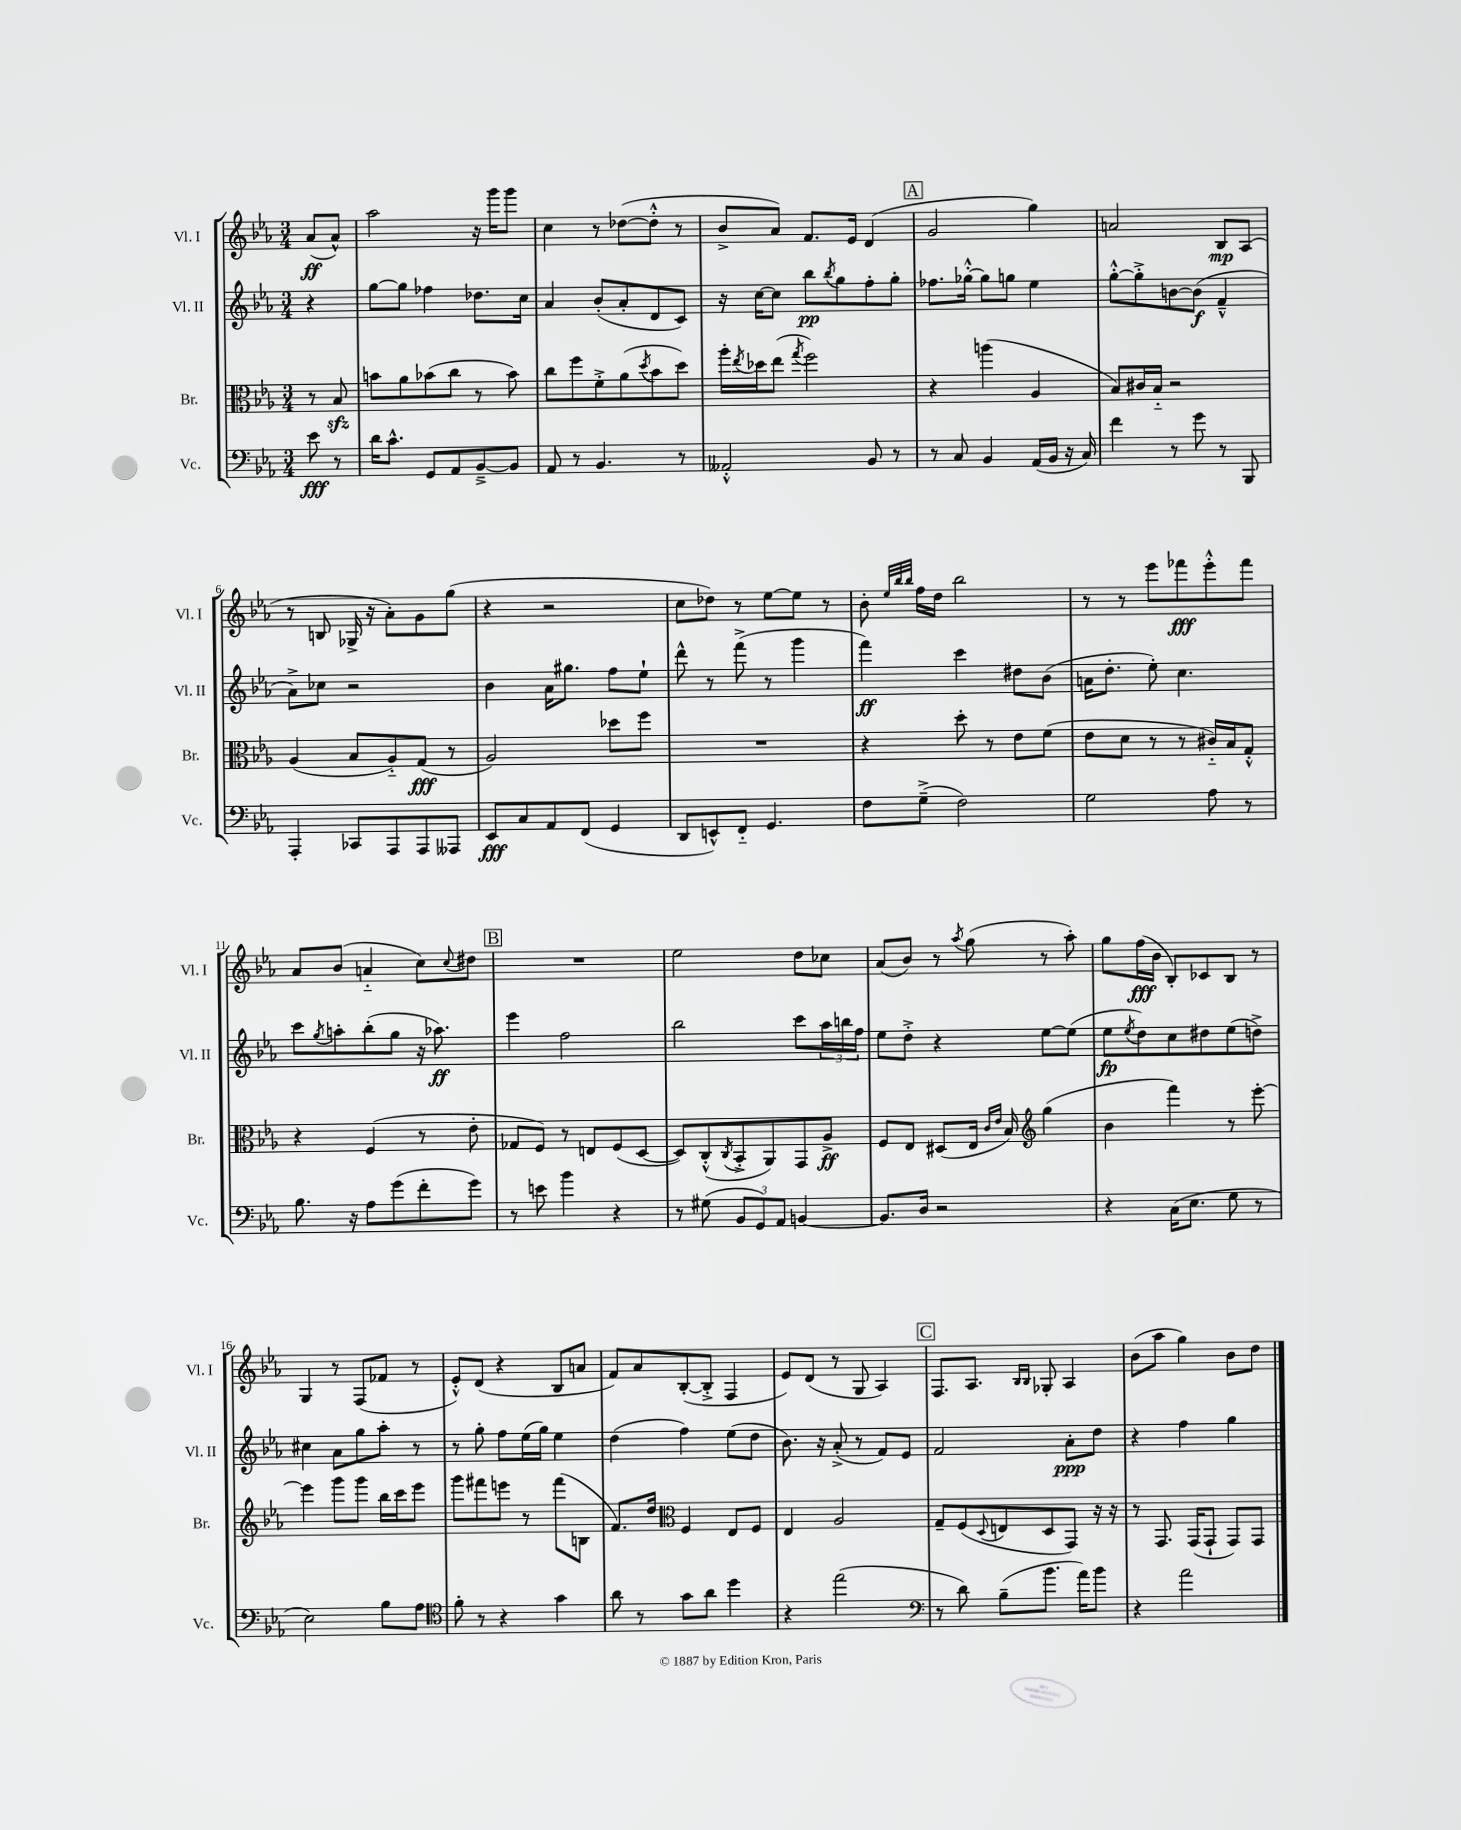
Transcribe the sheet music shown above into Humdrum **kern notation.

**kern	**kern	**kern	**kern
*staff4	*staff3	*staff2	*staff1
*clefF4	*clefC3	*clefG2	*clefG2
*k[b-e-a-]	*k[b-e-a-]	*k[b-e-a-]	*k[b-e-a-]
*M3/4	*M3/4	*M3/4	*M3/4
8e-\	8r	4r	(8a-/L
8r	8B-/	.	8a-^^/J)
=	=	=	=
16d\LK	8b\L	[8gg\L	2aa-\
8.c^^\J	.	.	.
.	8a-\	8gg\]J	.
8GG/L	(8b-\	4ff-\	.
8AA-/	8cc\J	.	.
[8BB-~^/	8r	8.dd-\L	16r
.	.	.	16ggg\LK
8BB-/]J	8b-\)	.	8ggg\J
.	.	16cc\Jk	.
=	=	=	=
8AA-/	8cc\L	4a-/	4cc\
8r	8ff\	.	.
4.BB-/	8f'^\	(8b-'/L	8r
.	(8a-\	8a-'/	([8dd-\L
.	8qdd/	.	.
.	8b-\	8d/	8dd-'^^\]J
8r	8dd\J)	8c/J)	8r
=	=	=	=
2AA--'^^/	16aa-'\LL	16r	8b-^/L
.	8qee-/	.	.
.	16dd-\J	[16cc\LK	.
.	(8ee-\J	8cc\]J	8a-/J)
.	8qgg/	.	.
.	2ff\)	8bb-\L	8.f/L
.	.	8qbb-/	.
.	.	8gg\	.
.	.	.	16e-/Jk
8BB-/	.	8ff'\	(4d/
8r	.	8gg'\J	.
=	=	=	=
8r	4r	8.ff-\L	2g/
8C/	.	.	.
.	.	[16gg-'^^\Jk	.
4BB-/	(4aa\	8gg-\]L	.
.	.	8gg\J	.
(16AA-/LL	4A-/	4ee-\	4gg\)
16BB-/JJ	.	.	.
16r	.	.	.
16C/)	.	.	.
=	=	=	=
4f\	8B-/L)	[8gg'^^\L	2a/
.	16c#/L	8gg'^\]	.
.	16B-'~/JJ	.	.
8r	2r	[8b\	.
8g\	.	(8b\]J	.
8r	.	4f~^^/	8B-/L
8BBB-/	.	.	(8A-/J
=	=	=	=
4AAA-'/	(4A-/	8a-^\L)	8r
.	.	8cc-\J	8B/
8CC-/L	8B-/L	2r	16G-^/
.	.	.	16r
8AAA-/	8A-'~/)	.	8a-'\L)
8AAA-/	(8G/J	.	8g\
8AAA--/J	8r	.	(8gg\J
=	=	=	=
8EE-/L	2A-/)	4b-\	4r
8C/	.	.	.
8AA-/	.	16a-\LK	2r
.	.	8.gg#\J	.
(8FF/J	.	.	.
4GG/	8dd-\L	8ff\L	.
.	8ff\J	8ee-`\J	.
=	=	=	=
8DD/L	2.r	8ddd^^\	8cc\L
8EE^^/)	.	8r	8dd-\J)
8FF'~/J	.	(8fff^\	8r
4.GG/	.	8r	[8ee-\L
.	.	4ggg\	8ee-\]J
.	.	.	8r
=	=	=	=
8F\L	4r	4fff\)	8b-'\
.	.	.	32qqee-/LLL
.	.	.	32qqbb-/
.	.	.	32qqbb-/JJJ
(8G~^\J	.	.	16ff\LL
.	.	.	16dd\JJ
2F\)	8dd'\	4ccc\	2bb-\
.	8r	.	.
.	8e-\L	8dd#\L	.
.	(8f\J	(8b-\J	.
=	=	=	=
2G\	8e-\L	16a\LK	8r
.	.	8.dd'\J	.
.	8d\J	.	8r
.	8r	8ee-'\)	8eee-\L
.	8r	4.cc\	8fff-\
8A-\	16c#'~/LL)	.	8eee-'^^\
.	16B-/J	.	.
8r	8G'^^/J	.	8fff-\J
=	=	=	=
8.B-\	4r	8ccc\L	8a-/L
.	.	8qgg/	.
.	.	8aa'\	(8b-/J
16r	.	.	.
8A-\L	(4F/	(8bb-'\	4a'~/
(8g\	.	8gg\J	.
8f'\	8r	16r	8cc\L)
.	.	8.aa-\)	.
.	.	.	8qqcc/
8g\J)	8e-'\	.	8dd#\J
=	=	=	=
8r	8G-/L	4eee-\	2.r
8e\	8F/J)	.	.
4b-\	8r	2ff\	.
.	8E/L	.	.
4r	(8F/	.	.
.	[8D/J	.	.
=	=	=	=
8r	8D/]L)	2bb-\	2ee-\
(8G#\	(8C'^^/	.	.
.	8qC/	.	.
12BB-/L	8BB-'^/	.	.
12GG/)	.	.	.
.	8AA-/)	.	.
12AA-/J	.	.	.
[4BB/	8GG/	8ccc\L	8dd\L
.	8A-^/J	24aa-\L	8cc-\J
.	.	24bb\	.
.	.	24ff\JJ	.
=	=	=	=
8.BB/]L	8F/L	8ee-\L	(8a-/L
.	8E-/J	8dd'^\J	8b-/J)
16D/Jk	.	.	.
2r	(8D#/L	4r	8r
.	.	.	8qaa-/
.	16E-/Jk	.	(8gg\
.	16qqc/LL	.	.
.	16qqe-/JJ	.	.
.	16B-/)	.	.
*	*clefG2	*	*
.	(4gg\	[8ee-\L	8r
.	.	(8ee-\]J	8aa-'\)
=	=	=	=
4r	4b-\	8ee-\L	8gg\L
.	.	8qee-/	.
.	.	8dd\)	(16ff\L
.	.	.	16b-\JJ
(16C\LK	4fff\)	8cc\	8B-'/L)
8.E-\J	.	.	.
.	.	8dd#\	8c-/
8G\	8r	(8ee-\	8B-/J
8r	[8eee-'\	8dd^\J)	8r
=	=	=	=
2E-\)	4eee-\]	4cc#\	4G/
.	8ggg\L	8a-\L	8r
.	8ggg\J	8gg\	(8F/L
8B-\L	16bb-\LL	8aa-'\J	8f-/J
.	16ccc\J	.	.
8A-\J	8eee-\J	8r	8r
=	=	=	=
*clefC4	*	*	*
8f'\	8ggg\L	8r	8e-'^^/L)
8r	8fff#\	8gg'\	(8d/J
4r	8eee\J	8ff\L	4r
.	8r	(16ee-\L	.
.	.	16gg\JJ)	.
4g\	(8fff#\L	4ee-\	8B-/L
.	8B\J	.	8a/J
=	=	=	=
8a-\	8.f/L)	(4dd\	8f/L)
8r	.	.	8a-/
.	16dd/Jk	.	.
*	*clefC3	*	*
8g\L	4F/	4ff\)	([8B-'/
8a-\J	.	.	8B-'^/]J
4dd\	8E-/L	(8ee-\L	4F/
.	8F/J	8dd\J	.
=	=	=	=
4r	4E-/	8.b-\)	8e-/L)
.	.	.	(8d/J
.	.	16r	.
(2ee-\	2A-/	(8a-'^/	8r
.	.	8r	8G/
.	.	8f/L)	4A-/)
.	.	8e-/J	.
=	=	=	=
*clefF4	*	*	*
8r	8G~/L	2f/	8.F/L
8d\)	(8F/	.	.
.	.	.	8.A-/J
.	8qqD/	.	.
(8B-~\L	8E/	.	.
.	.	.	16qqB-/LL
.	.	.	16qqB-/JJ
8.b-\J	8D/	.	8G-'/
.	8GG/J)	8a-'\L	4A-/
16a-\LK)	.	.	.
8b-\J	16r	8dd\J	.
.	16r	.	.
=	=	=	=
4r	8r	4r	(8b-\L
.	8.GG/	.	8aa-\J
2a-\	.	4ff\	4gg\)
.	(16GG/LK	.	.
.	8GG`/J	.	.
.	8GG/L)	4gg\	8b-\L
.	8GG/J	.	8dd\J
==	==	==	==
*-	*-	*-	*-
